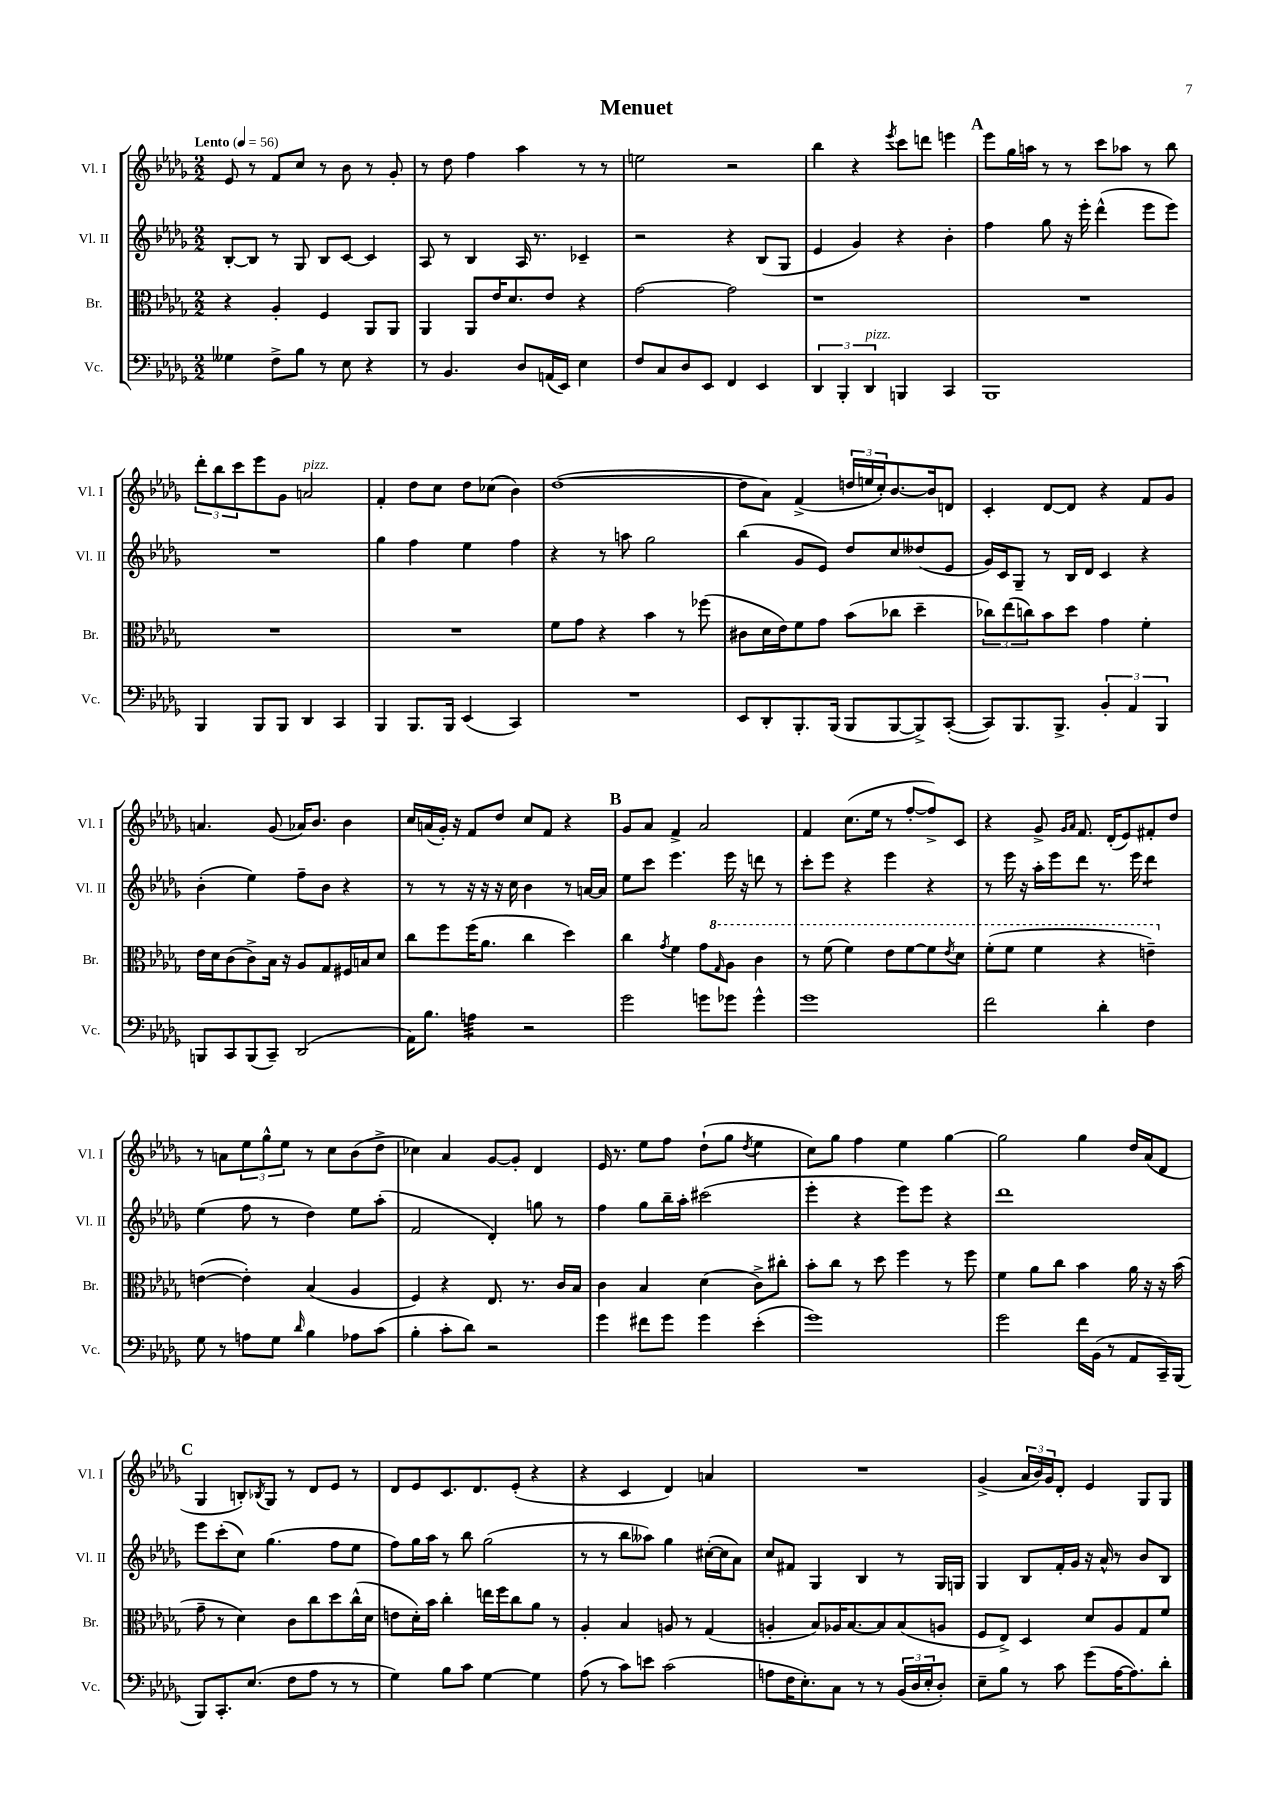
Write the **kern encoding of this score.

**kern	**kern	**kern	**kern
*staff4	*staff3	*staff2	*staff1
*clefF4	*clefC3	*clefG2	*clefG2
*k[b-e-a-d-g-]	*k[b-e-a-d-g-]	*k[b-e-a-d-g-]	*k[b-e-a-d-g-]
*M2/2	*M2/2	*M2/2	*M2/2
*MM56	*MM56	*MM56	*MM56
4G--	4r	[8B-'	8e-
.	.	8B-]	8r
8F^	4A-'	8r	8f
8B-	.	8G-	8cc
8r	4F	8B-	8r
8E-	.	[8c	8b-
4r	8AA-	4c]	8r
.	8AA-	.	8g-'
=	=	=	=
8r	4AA-	8A-	8r
4.BB-	.	8r	8dd-
.	8AA-	4B-	4ff
.	16e-	.	.
.	8.d-	.	.
8D-	.	16A-	4aa-
.	.	8.r	.
(16AA	8e-	.	.
16EE-)	.	.	.
4E-	4r	4c-~	8r
.	.	.	8r
=	=	=	=
8F	[2g-	2r	2ee
8C	.	.	.
8D-	.	.	.
8EE-	.	.	.
4FF	2g-]	4r	2r
4EE-	.	(8B-	.
.	.	8G-	.
=	=	=	=
6DD-	1r	4e-	4bb-
6BBB-'	.	.	.
.	.	4g-)	4r
6DD-	.	.	.
.	.	.	8qeee-
4BBB	.	4r	8ccc
.	.	.	8ddd
4CC	.	4b-'	4eee
=	=	=	=
1BBB-	1r	4ff	8eee-
.	.	.	16gg-
.	.	.	16aa
.	.	8gg-	8r
.	.	16r	8r
.	.	16eee-'	.
.	.	(4ddd-^^	8ccc
.	.	.	8aa-
.	.	8eee-	8r
.	.	8eee-)	8bb-
=	=	=	=
4BBB-	1r	1r	12ddd-'
.	.	.	12bb-
.	.	.	12ccc
8BBB-	.	.	8eee-
8BBB-	.	.	8g-
4DD-	.	.	2a
4CC	.	.	.
=	=	=	=
4BBB-	1r	4gg-	4f'
8.BBB-	.	4ff	8dd-
.	.	.	8cc
16BBB-	.	.	.
(4EE-	.	4ee-	8dd-
.	.	.	(8cc-
4CC)	.	4ff	4b-)
=	=	=	=
1r	8f	4r	([1dd-
.	8g-	.	.
.	4r	8r	.
.	.	8aa	.
.	4b-	2gg-	.
.	8r	.	.
.	(8ff-	.	.
=	=	=	=
8EE-	8c#	(4bb-	8dd-]
8DD-'	16d-	.	8a-)
.	16e-)	.	.
8.BBB-'	8f	8g-	(4f^
.	8g-	8e-)	.
(16BBB-	.	.	.
8BBB-	(8b-	8dd-	24dd
.	.	.	24ee
.	.	.	24cc')
[8BBB-	8cc-	8cc	[8.b-
8BBB-^])	4dd-~	(8dd--	.
.	.	.	16b-]
([8CC'	.	8e-	8d
=	=	=	=
8CC])	12cc-)	16g-)	4c'
.	.	16c	.
.	(12ee-	.	.
8.BBB-	.	8G-~	.
.	12cc)	.	.
.	8b-	8r	[8d-
8.BBB-^	.	.	.
.	8dd-	16B-	8d-]
.	.	16d-	.
6BB-'	4g-	4c	4r
6AA-	.	.	.
.	4f'	4r	8f
6BBB-	.	.	.
.	.	.	8g-
=	=	=	=
8BBB	16e-	(4b-'	4.a
.	16d-	.	.
8CC	(8c	.	.
(8BBB	8c^)	4ee-)	.
8CC~)	16B-	.	(8g-
.	16r	.	.
(2DD-	8A-	8ff~	16a-)
.	.	.	8.b-
.	8G-	8b-	.
.	16F#	4r	4b-
.	16B	.	.
.	8d-	.	.
=	=	=	=
16AA-)	8cc	8r	16cc
8.B-	.	.	(16a
.	8ff	8r	16g-')
.	.	.	16r
4A	(16ff	16r	8f
.	8.a-	16r	.
.	.	16r	8dd-
.	.	16cc	.
2r	4cc	4b-	8cc
.	.	.	8f
.	4dd-)	8r	4r
.	.	[16a	.
.	.	16a]	.
=	=	=	=
2g-	4cc	8ee-	8g-
.	.	8ccc	8a-
.	8qg-	.	.
.	4f	4.eee-	4f^
8g	8g-	.	2a-
.	16qqg-	.	.
8g-	8a-	16eee-	.
.	.	16r	.
4g-^^	4cc	8ddd	.
.	.	8r	.
=	=	=	=
1g-	8r	8ccc'	4f
.	(8ff	8eee-	.
.	4ff)	4r	(8.cc
.	.	.	16ee-
.	8ee-	4eee-	8r
.	[8ff	.	[8ff'
.	8ff]	4r	8ff^])
.	8qee-	.	.
.	8dd-	.	8c
=	=	=	=
2f	(8ff'	8r	4r
.	8ff	16eee-	.
.	.	16r	.
.	4ff	16aa-'	8g-^
.	.	16eee-	.
.	.	.	16qqg-
.	.	.	16qqa-
.	.	8ddd-	8.f
4d-'	4r	8.r	.
.	.	.	(16d-'
.	.	.	8e-)
.	.	16eee-	.
4F	4ee~)	4ddd-	8f#'
.	.	.	8dd-
=	=	=	=
8G-	([4e	(4ee-	8r
8r	.	.	8a
8A	4e'])	8ff	12ee-
.	.	.	12gg-^^
8G-	.	8r	.
.	.	.	12ee-
16qqd-	.	.	.
4B-	(4B-	4dd-)	8r
.	.	.	8cc
8A-	4A-	8ee-	(8b-
(8c	.	(8aa-'	8dd-^
=	=	=	=
4B-'	4F)	2f	4cc-)
8c'	4r	.	4a-
8d-)	.	.	.
2r	8.E-	4d-')	[8g-
.	.	.	8g-']
.	8.r	.	.
.	.	8gg	4d-
.	16c	8r	.
.	16B-	.	.
=	=	=	=
4g-	4c	4ff	16e-
.	.	.	8.r
8f#	4B-	8gg-	8ee-
8g-	.	16bb-~	8ff
.	.	16aa-'	.
4g-	(4d-	(2ccc#	(8dd-`
.	.	.	8gg-
.	.	.	8qdd-
(4e-'	8c^)	.	4ee-
.	8cc#'	.	.
=	=	=	=
1g-)	8b-'	4eee-'	8cc)
.	8cc	.	8gg-
.	8r	4r	4ff
.	8dd-	.	.
.	4ff	8eee-)	4ee-
.	.	8eee-	.
.	8r	4r	[4gg-
.	8ff	.	.
=	=	=	=
2g-	4f	1ddd-	2gg-]
.	8a-	.	.
.	8cc	.	.
16f	4b-	.	4gg-
(16BB-	.	.	.
8r	.	.	.
8AA-	16a-	.	16dd-
.	16r	.	(16a-
16CC~)	16r	.	8d-
(16BBB-	(16b-	.	.
=	=	=	=
8BBB-)	8g-~	8eee-	4G-
8.CC'	8r	(8ccc'	.
.	4d-)	8cc)	8B')
(8.E-	.	.	.
.	.	.	8qB-
.	.	(4.gg-	8G-
8F	8c	.	8r
8A-	8cc	.	8d-
8r	8dd-	8ff	8e-
8r	(16cc^^	8ee-	8r
.	16d-	.	.
=	=	=	=
4G-)	8e	8ff)	8d-
.	16d-')	16gg-	8e-
.	16b-	16aa-	.
8B-	4cc'	8r	8.c
8c	.	8bb-	.
.	.	.	8.d-
[4G-	16ee	(2gg-	.
.	16ff	.	.
.	8cc	.	(8e-'
4G-]	8a-	.	4r
.	8r	.	.
=	=	=	=
(8A-	4A-'	8r	4r
8r	.	8r	.
8c)	4B-	8bb-	4c
8e	.	8aa--)	.
(2c	8A	4gg-	4d-)
.	8r	.	.
.	(4G-	([16cc#'	4a
.	.	16cc#]	.
.	.	8a-)	.
=	=	=	=
8A	4A'	8cc	1r
16F	.	8f#	.
8.E-')	.	.	.
.	8B-)	4G-	.
8C	16A-	.	.
.	[8.B-	.	.
8r	.	4B-	.
8r	8B-]	.	.
(24BB-	(8B-	8r	.
24D-	.	.	.
24E-'	.	.	.
8D-')	8A	16G-	.
.	.	16G	.
=	=	=	=
8E-~	8F	4G-	(4g-^
8B-	8E-^)	.	.
8r	4D-	8B-	24a-
.	.	.	24b-)
.	.	.	24g-
8c	.	16f'	8d-'
.	.	16g-	.
(8g-	8d-	16r	4e-
.	.	16a-^^	.
[16A-	8A-	8r	.
8.A-])	.	.	.
.	8G-	8b-	8G-
8d-'	8f	8B-	8G-
==	==	==	==
*-	*-	*-	*-
